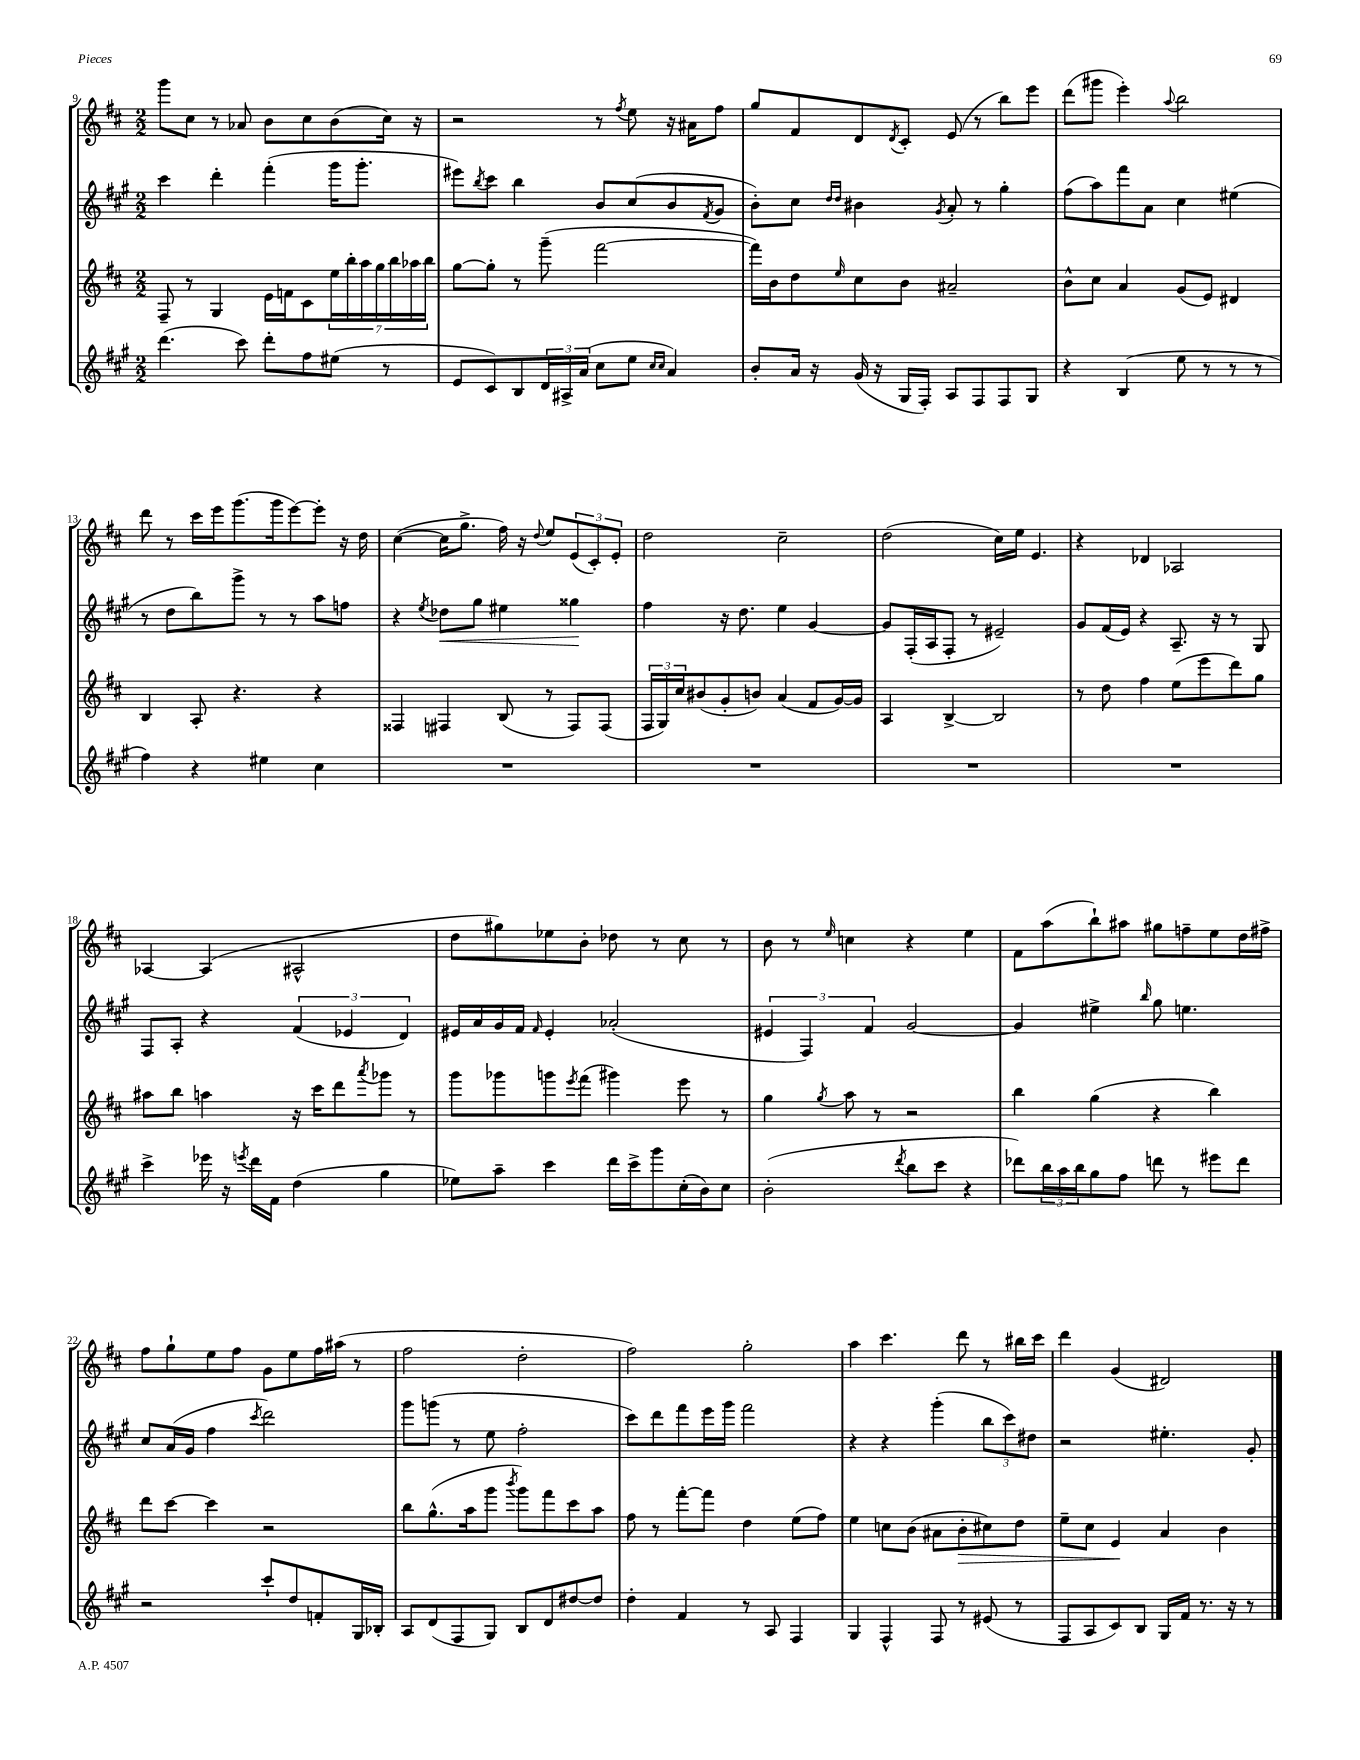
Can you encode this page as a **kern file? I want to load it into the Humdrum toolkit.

**kern	**kern	**kern	**kern
*staff4	*staff3	*staff2	*staff1
*clefG2	*clefG2	*clefG2	*clefG2
*k[f#c#g#]	*k[f#c#]	*k[f#c#g#]	*k[f#c#]
*M2/2	*M2/2	*M2/2	*M2/2
(4.ddd\	8F#~/	4ccc#\	8ggg\L
.	8r	.	8cc#\J
.	4G/	4ddd'\	8r
8ccc#\)	.	.	8a-/
8ddd'\L	16e\LL	(4fff#'\	8b\L
.	16f\J	.	.
8ff#\	8c#\	.	8cc#\
(8ee#\J	28ee\L	16ggg#\LK	(8b\
.	28bb'\	.	.
.	.	8.ggg#'\J	.
.	28aa\	.	.
.	28gg\	.	.
8r	.	.	16cc#\Jk)
.	28bb\	.	.
.	28aa-\	.	.
.	.	.	16r
.	28bb\JJ	.	.
=	=	=	=
8e/L	[8gg\L	8eee#\L)	2r
.	.	8qbb/	.
8c#/)	8gg'\]J	8ccc#\J	.
8B/	8r	4bb\	.
24d/L	(8ggg~\	.	.
24A#^/	.	.	.
(24a/JJ	.	.	.
8cc#\L	[2fff#\	8b/L	8r
.	.	.	8qff#/
8ee\J	.	(8cc#/	8ee\
16qqcc#/LL	.	.	.
16qqcc#/JJ	.	.	.
4a/)	.	8b/	16r
.	.	.	16a#\LK
.	.	8qf#/	.
.	.	8g#/J	8ff#\J
=	=	=	=
8b'/L	16fff#\]LL)	8b'\L)	8gg/L
.	16b\J	.	.
16a/Jk	8dd\	8cc#\J	8f#/
16r	.	.	.
.	.	16qqdd/LL	.
.	16qqee/	16qqdd/JJ	.
(16g#/	8cc#\	4b#\	8d/
16r	.	.	.
.	.	.	8qd/
16G#/LL	8b\J	.	8c#'/J
16F#'/JJ)	.	.	.
.	.	8qg#/	.
8A/L	2a#~/	8a'/	(8e/
8F#/	.	8r	8r
8F#/	.	4gg#'\	8bb\L)
8G#/J	.	.	8eee\J
=	=	=	=
4r	8b^^\L	(8ff#\L	(8ddd\L
.	8cc#\J	8aa\)	8ggg#\J
(4B/	4a/	8fff#\	4eee'\)
.	.	8a\J	.
.	.	.	8qqaa/
8ee\	(8g/L	4cc#\	2bb\
8r	8e/J)	.	.
8r	4d#/	(4ee#\	.
8r	.	.	.
=	=	=	=
4ff#\)	4B/	8r	8ddd\
.	.	8dd\L	8r
4r	8A'/	8bb\)	16ccc#\LL
.	.	.	16eee\J
.	4.r	8ggg#^\J	(8.ggg\
4ee#\	.	8r	.
.	.	.	16ggg\k
.	.	8r	[8eee\)
4cc#\	4r	8aa\L	8eee'\]J
.	.	8ff\J	16r
.	.	.	16dd\
=	=	=	=
1r	4F##/	4r	([4cc#\
.	.	8qee/	.
.	4F#/	8dd-\L	16cc#\]LK
.	.	.	8.gg^\J
.	.	8gg#\J	.
.	(8B/	4ee#\	16ff#\)
.	.	.	16r
.	.	.	8qqdd/
.	8r	.	8ee/L
.	8F#/L)	4gg##\	(12e/
.	.	.	12c#'/)
.	(8F#/J	.	.
.	.	.	12e'/J
=	=	=	=
1r	24F#/LL	4ff#\	2dd\
.	24G/)	.	.
.	24cc#/J	.	.
.	(8b#/	.	.
.	8g'/	16r	.
.	.	8.dd\	.
.	8b/J)	.	.
.	(4a/	4ee\	2cc#~\
.	8f#/L	[4g#/	.
.	[16g/L)	.	.
.	16g/]JJ	.	.
=	=	=	=
1r	4A/	8g#/]L	(2dd\
.	.	(16F#'/L	.
.	.	16A/J	.
.	[4B^/	8F#'/J	.
.	.	8r	.
.	2B/]	2e#~/)	16cc#\LL)
.	.	.	16ee\JJ
.	.	.	4.e/
=	=	=	=
1r	8r	8g#/L	4r
.	8dd\	(16f#/L	.
.	.	16e/JJ)	.
.	4ff#\	4r	4d-/
.	(8ee\L	8.A~/	2A-/
.	8eee\	.	.
.	.	16r	.
.	8ddd\)	8r	.
.	8gg\J	8G#/	.
=	=	=	=
4ccc#^\	8aa#\L	8F#/L	[4A-/
.	8bb\J	8A'/J	.
16eee-\	4aa\	4r	(4A-/]
16r	.	.	.
8qeee/	.	.	.
16ddd\LL	.	.	.
16f#\JJ	.	.	.
(4dd\	16r	(6f#/	2A#^^/
.	16ccc#\LK	.	.
.	8ddd\	.	.
.	.	6e-/	.
.	8qaaa/	.	.
4gg#\	8ggg-\J	.	.
.	.	6d/)	.
.	8r	.	.
=	=	=	=
8ee-\L)	8ggg\L	16e#/LL	8dd\L
.	.	16a/	.
8aa~\J	8ggg-\	16g#/	8gg#\)
.	.	16f#/JJ	.
.	.	16qqf#/	.
4ccc#\	8ggg\	4e#'/	8ee-\
.	8qeee/	.	.
.	(8fff#\J	.	8b'\J
16ddd\LL	4ggg#\)	(2a-'/	8dd-\
16ccc#^\J	.	.	.
8ggg#\	.	.	8r
(16cc#'\L	8eee\	.	8cc#\
16b\J)	.	.	.
8cc#\J	8r	.	8r
=	=	=	=
(2b'\	4gg\	6e#/	8b\
.	.	.	8r
.	.	6F#/)	.
.	8qgg/	.	16qqee/
.	8aa\	.	4cc\
.	.	6f#/	.
.	8r	.	.
8qddd/	.	.	.
8bb\L	2r	[2g#/	4r
8ccc#\J	.	.	.
4r	.	.	4ee\
=	=	=	=
8ddd-\L)	4bb\	4g#/]	8f#\L
24bb\L	.	.	(8aa\
24aa\	.	.	.
24bb\J	.	.	.
8gg#\	(4gg\	4ee#^\	8bb`\)
8ff#\J	.	.	8aa#\J
.	.	16qqbb/	.
8ddd\	4r	8gg#\	8gg#\L
8r	.	4.ee\	8ff~\
8eee#\L	4bb\)	.	8ee\
8ddd\J	.	.	16dd\L
.	.	.	16ff#^\JJ
=	=	=	=
2r	8ddd\L	8cc#/L	8ff#\L
.	[8ccc#\J	(16a/L	8gg`\
.	.	16g#/JJ	.
.	4ccc#\]	4ff#\	8ee\
.	.	.	8ff#\J
.	.	8qccc#/	.
8ccc#`/L	2r	2ddd\)	8g\L
8dd/	.	.	8ee\
8f'/	.	.	16ff#\L
.	.	.	(16aa#\JJ
16G#/L	.	.	8r
16B-'/JJ	.	.	.
=	=	=	=
8A/L	8bb\L	8ggg#\L	2ff#\
(8d/	(8.gg^^\	(8ggg\J	.
8F#/	.	8r	.
.	16aa\k	.	.
8G#/J)	8ggg\J	8ee\	.
.	8qbbb/	.	.
8B/L	8ggg\L)	2ff#'\	2dd'\
8d/	8fff#\	.	.
[8dd#/	8ccc#\	.	.
8dd#/]J	8aa\J	.	.
=	=	=	=
4dd'\	8ff#\	8ccc#\L)	2ff#\)
.	8r	8ddd\	.
4f#/	[8fff#'\L	8fff#\	.
.	8fff#\]J	16eee\L	.
.	.	16ggg#\JJ	.
8r	4dd\	2fff#\	2gg'\
8A/	.	.	.
4F#/	(8ee\L	.	.
.	8ff#\J)	.	.
=	=	=	=
4G#/	4ee\	4r	4aa\
4F#^^/	8cc\L	4r	4.ccc#\
.	(8b\J	.	.
8F#/	8a#\L	(4ggg#'\	.
8r	8b'\	.	8ddd\
(8e#/	8cc#\)	12bb\L	8r
.	.	12ccc#\)	.
8r	8dd\J	.	16bb#\LL
.	.	12dd#\J	.
.	.	.	16ccc#\JJ
=	=	=	=
8F#/L	8ee~\L	2r	4ddd\
8A/	8cc#\J	.	.
8c#/)	4e/	.	(4g/
8B/J	.	.	.
16G#/LL	4a/	4.ee#'\	2d#/)
16f#/JJ	.	.	.
8.r	.	.	.
.	4b\	.	.
16r	.	.	.
8r	.	8g#'/	.
==	==	==	==
*-	*-	*-	*-
